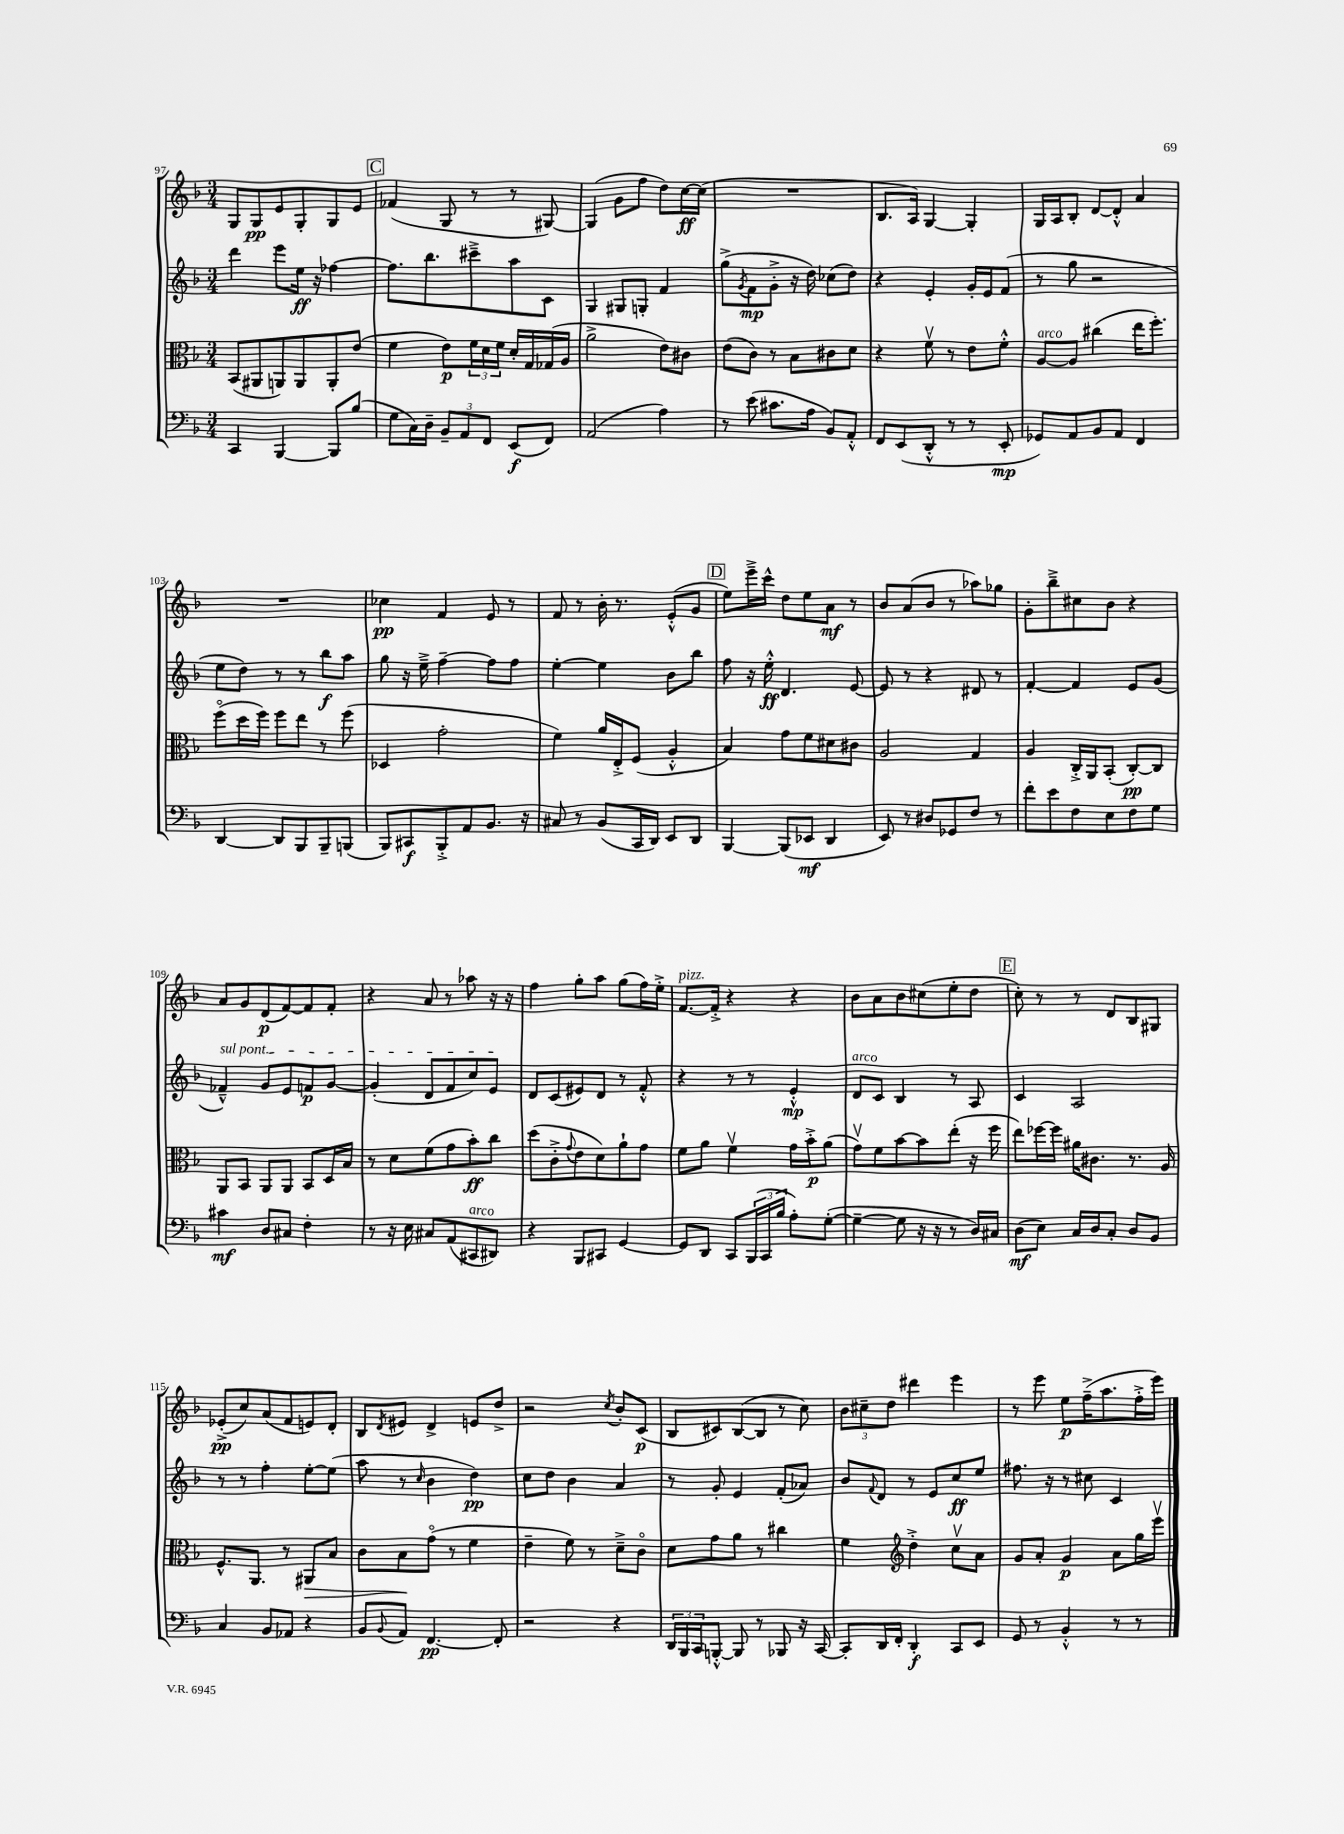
<<
\new StaffGroup <<
\new Staff = "s0" {
    \clef treble \key f \major \numericTimeSignature \time 3/4
    g8 g8\pp e'8 g8-. g8 e'8 |
    \mark \markup { \box "C" } fes'4( g8 r8 r8 gis8~) |
    gis4( g'8 f''8 d''8) c''16~\ff c''16( |
    R2. |
    bes8. a16) g4~ g4-. |
    g16 a16 bes8-. d'8~ d'8-.-^ a'4 |
    R2. |
    ces''4\pp f'4 e'8 r8 |
    f'8 r8 bes'16-. r8. e'8-.-^( g'8 |
    \mark \markup { \box "D" } e''8) e'''16---> c'''16-^ d''8 e''8 a'8\mf r8 |
    bes'8 a'8( bes'8 r8 aes''8) ges''8 |
    g'8-. bes''8---> cis''8 bes'8 r4 |
    a'8 g'8 d'8\p( f'8~) f'8 f'8-. |
    r4 a'8 r8 aes''8 r16 r16 |
    f''4 g''8-. a''8 g''8( f''16) e''16-.-> |
    f'8.~^\markup { \italic "pizz." } f'16-.-> r4 r4 |
    bes'8 a'8 bes'8 cis''8( e''8-. d''8 |
    \mark \markup { \box "E" } c''8-.) r8 r8 d'8 bes8 gis8 |
    ees'8-.->\pp( c''8) a'8( f'8 e'8) d'8-. |
    bes8 \acciaccatura { d'8 } eis'8 d'4-> e'8 d''8-> |
    r2 \acciaccatura { c''8 } bes'8-. c'8\p( |
    bes8 cis'8) bes8~( bes8 r8 c''8) |
    \tuplet 3/2 { bes'8 cis''8-- d''8 } dis'''4 e'''4 |
    r8 e'''8 e''8\p f''16--->( a''8. f''16-.-> e'''16) \bar "|." |
}
\new Staff = "s1" {
    \clef treble \key f \major \numericTimeSignature \time 3/4
    d'''4 e'''8 e''16\ff r16 fes''4~ |
    \mark \markup { \box "C" } fes''8. bes''8. cis'''8---> a''8 c'8 |
    g4 gis8 g8-. f'4 |
    g''8->( \acciaccatura { g'8 } f'8\mp g'8-.-> r16 d''16) ces''8( d''8) |
    r4 e'4-. g'16-. e'16 f'8( |
    r8 g''8 r2 |
    e''8 d''8) r8 r8 bes''8\f a''8 |
    g''8 r16 e''16---> f''4~-- f''8 f''8 |
    e''4~-. e''4 bes'8 bes''8 |
    \mark \markup { \box "D" } f''8 r16 e''16-.-^\ff d'4. e'8~ |
    e'8 r8 r4 dis'8 r8 |
    f'4~-. f'4 e'8 g'8( |
    \once \override TextSpanner.bound-details.left.text = \markup { \italic "sul pont." } fes'4---^\startTextSpan) g'8 e'8 f'8\p g'8~ |
    g'4-.( d'8 f'8 c''8) e'8\stopTextSpan |
    d'8 c'8( eis'8) d'8 r8 f'8-.-^ |
    r4 r8 r8 e'4-.-^\mp |
    d'8^\markup { \italic "arco" } c'8 bes4 r8 a8 |
    \mark \markup { \box "E" } c'4 a2 |
    r8 r8 f''4-. e''8~-. e''8( |
    a''8 r8 \grace { c''16 } bes'4 d''4\pp) |
    c''8 d''8 bes'4 a'4 |
    r8 g'8-. e'4 f'8-.( aes'8) |
    bes'8 \appoggiatura { f'8 } d'8 r8 e'8 c''8\ff e''8 |
    fis''8. r16 r8 cis''8 c'4 \bar "|." |
}
\new Staff = "s2" {
    \clef alto \key f \major \numericTimeSignature \time 3/4
    bes,8( ais,8 a,8) a,8 a,8-. e'8( |
    \mark \markup { \box "C" } f'4 e'8\p) \tuplet 3/2 { f'16 d'16 f'16 } d'16-. g16 ges16( a16 |
    a'2-> e'8) cis'8 |
    e'8( c'8) r8 bes8 cis'8 d'8 |
    r4 f'8\upbow r8 e'8 f'8-.-^ |
    a8~^\markup { \italic "arco" } a8 cis''4( e''16 f''8.-.) |
    f''8\flageolet( d''16 f''16) f''8 e''8 r8 f''8( |
    des4 g'2-. |
    f'4) a'16 e16-.-> f8( a4-.-^ |
    \mark \markup { \box "D" } bes4) g'8 f'8 dis'8 cis'8 |
    a2 g4 |
    a4 c16-.-> a,16 bes,8-.( c8~-.\pp) c8 |
    a,8 bes,8 a,8 a,8 bes,8 d16 bes16 |
    r8 d'8 f'8( g'8 bes'8-.\ff) c''8 |
    d''8( c'8-.-> \appoggiatura { g'8 } e'8 d'8) a'8-! g'8 |
    f'8 a'8 f'4\upbow g'16 bes'16-.->\p a'8( |
    g'8\upbow) f'8 bes'8~ bes'8 e''8-.( r16 f''16 |
    \mark \markup { \box "E" } e''8) fes''16~ fes''16 ais'16 cis'8. r8. a16 |
    f8.-^ a,8. r8 ais,8\> bes8 |
    c'8 bes8\! g'8\flageolet( r8 f'4 |
    e'4-- f'8) r8 d'8---> c'8\flageolet |
    d'8 g'8 a'8 r8 cis''4 |
    f'4 \clef treble d''4-.-> c''8\upbow a'8 |
    g'8 a'8-. g'4\p a'8 g''16 e'''16\upbow \bar "|." |
}
\new Staff = "s3" {
    \clef bass \key f \major \numericTimeSignature \time 3/4
    c,4 bes,,4~ bes,,8 bes8( |
    \mark \markup { \box "C" } g8 c16) d16-- \tuplet 3/2 { bes,8-- a,8 f,8 } e,8\f( f,8) |
    a,2( a4) |
    r8 e'8( cis'8. a16 bes,8) a,8-.-^ |
    f,8 e,8( d,8-.-^ r8 r8 e,8-.\mp |
    ges,8) a,8 bes,8 a,8 f,4 |
    d,4~ d,8 bes,,8 bes,,8-- b,,8( |
    bes,,8) cis,8\f bes,,8-.-> a,8 bes,8. r16 |
    cis8 r8 bes,8( c,16 d,16) e,8 d,8 |
    \mark \markup { \box "D" } bes,,4~ bes,,8( ees,8\mf d,4 |
    e,8) r8 dis8 ges,8 f8 r8 |
    f'8-. e'8 f8 e8 f8 g8 |
    cis'4\mf d8 cis8 f4-. |
    r8 r16 e16 cis8 a,8( cis,8^\markup { \italic "arco" } dis,8) |
    r4 bes,,8 cis,8 g,4~ |
    g,8 d,8 c,8 \tuplet 3/2 { bes,,16( c,16 bes16 } a8-.) g8~-.( |
    g4~-- g8 r16 r16 r8 d16) cis16 |
    \mark \markup { \box "E" } d8\mf( e8) c16 d16 c8-. d8 bes,8 |
    c4 bes,8 aes,8 r4 |
    bes,8 \appoggiatura { bes,8 } a,8 f,4.~\pp f,8-. |
    r2 r4 |
    \tuplet 3/2 { d,16 bes,,16 c,16 } b,,8~-.-^ b,,8 r8 bes,,8 r16 c,16~ |
    c,8-. d,16 f,16-. d,4-.\f c,8 e,8 |
    g,8 r8 bes,4-.-^ r8 r8 \bar "|." |
}
>>
>>
\layout { \context { \Score currentBarNumber = #97 } }
